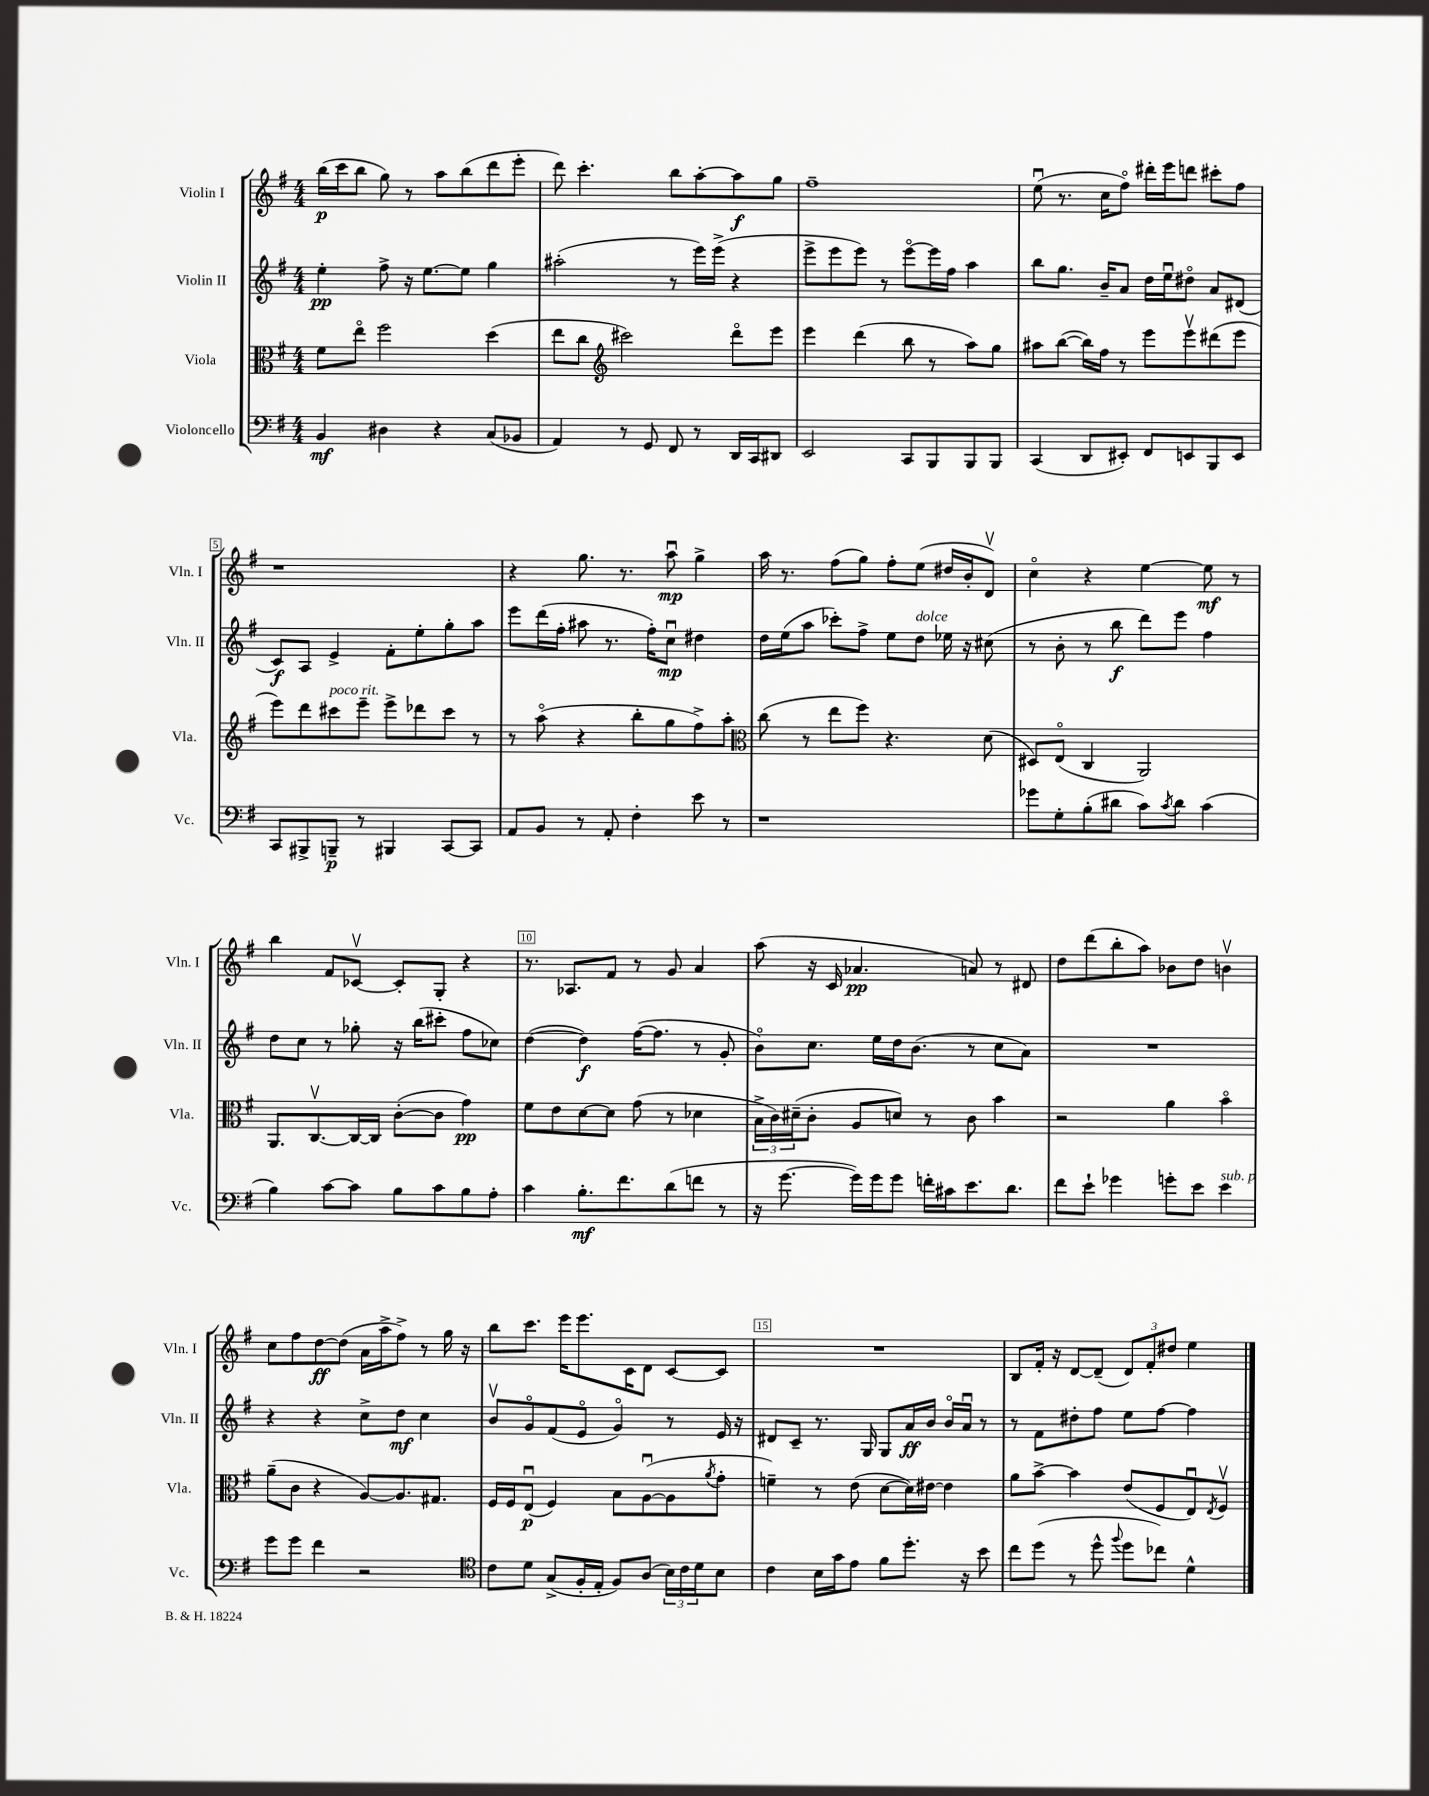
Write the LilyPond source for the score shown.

<<
\new StaffGroup <<
\new Staff = "s0" \with { instrumentName = "Violin I" shortInstrumentName = "Vln. I" } {
    \clef treble \key g \major \numericTimeSignature \time 4/4
    b''16\p( c'''16 b''8 g''8) r8 a''8 b''8( d'''8 e'''8-. |
    d'''8) c'''4.-. b''8 a''8~-. a''8\f g''8 |
    fis''1-- |
    e''8\downbow( r8. c''16 fis''8\flageolet) dis'''16-. e'''16 d'''8 cis'''8-. fis''8 |
    r1 |
    r4 g''8. r8. a''8\downbow\mp g''4-> |
    a''16 r8. fis''8( g''8) fis''8-. e''8( dis''16 b'16-. d'8\upbow) |
    c''4\flageolet r4 e''4~ e''8\mf r8 |
    b''4 fis'8 ces'8~\upbow ces'8-. g8-. r4 |
    r8. aes8. fis'8 r8 g'8 a'4 |
    a''8( r16 c'16 aes'4.\pp a'8) r8 dis'8 |
    d''8 d'''8( b''8-. a''8) bes'8 d''8 b'4\upbow |
    c''8 fis''8 d''8~\ff d''8( a'16 a''16-> fis''8->) r8 g''16 r16 |
    b''8 c'''8. e'''16 e'''8. c'16 d'8 c'8~ c'8 |
    R1 |
    b8 fis'16-. r16 d'8~ d'8--( \tuplet 3/2 { d'8) fis'8-. dis''8 } e''4 \bar "|." |
}
\new Staff = "s1" \with { instrumentName = "Violin II" shortInstrumentName = "Vln. II" } {
    \clef treble \key g \major \numericTimeSignature \time 4/4
    e''4-.\pp fis''8-> r16 e''8.~ e''8 g''4 |
    ais''2-.( r8 e'''16) e'''16->( r4 |
    e'''8-> e'''8 e'''8) r8 e'''8~\flageolet e'''16 fis''16 a''4 |
    b''8 g''8. b'16-- a'8 d''16 e''16\downbow dis''8\flageolet a'8 dis'8( |
    c'8\f) a8 e'4-> fis'8-. e''8-. g''8-. a''8 |
    e'''8 d'''16( fis''16-. ais''8 r8. fis''16-.) c''8\downbow\mp dis''4 |
    d''16 e''16( a''8 ces'''8-.) fis''8-> e''8 d''8^\markup { \italic "dolce" } ees''16 r16 cis''8( |
    r8 b'8-. r8 b''8\f d'''8) e'''8 fis''4 |
    d''8 c''8 r8 ges''8-. r16 b''16( cis'''8-. fis''8 ces''8) |
    d''4~( d''4\f) fis''16~( fis''8. r8 g'8-. |
    b'8\flageolet) c''8. e''16 d''16 b'8.( r8 c''8 a'8) |
    R1 |
    r4 r4 c''8-> d''8\mf c''4 |
    b'8\upbow g'8\flageolet fis'8( e'8\flageolet g'4\flageolet) r8 e'16 r16 |
    dis'8 c'8-- r8. g16 g8 a'16\ff b'16 b'16\flageolet a'16\downbow r8 |
    r8 fis'8 dis''8-. fis''8 e''8 fis''8~ fis''4 \bar "|." |
}
\new Staff = "s2" \with { instrumentName = "Viola" shortInstrumentName = "Vla." } {
    \clef alto \key g \major \numericTimeSignature \time 4/4
    fis'8 e''8\flageolet fis''2 d''4( |
    e''8 c''8 \clef treble cis'''2) d'''8\flageolet e'''8 |
    e'''4 d'''4( b''8 r8 a''8) g''8 |
    ais''8 b''8~( b''16) fis''16 r8 e'''8 e'''8\upbow dis'''8( e'''8 |
    e'''8) d'''8 cis'''8^\markup { \italic "poco rit." } e'''8-- e'''8-> des'''8 cis'''8 r8 |
    r8 a''8\flageolet( r4 b''8-. g''8 fis''8->) a''8-. |
    \clef alto c''8( r8 e''8 fis''8) r4. d'8( |
    dis8) e8\flageolet( c4 a,2) |
    a,8. c8.~\upbow c16~ c16 c'8~-.( c'8 g'4\pp) |
    fis'8 e'8 d'8~ d'8 g'8( r8 des'4 |
    \tuplet 3/2 { b16-> c'16) dis'16--( } c'8-. a8 d'8) r8 c'8 b'4 |
    r2 a'4 b'4\flageolet |
    a'8--( c'8 r4 a8~) a8. gis8. |
    fis16 fis16 e8\downbow\p( fis4) b8 a8~\downbow( a8 \acciaccatura { a'8 } g'8-. |
    f'4--) r8 e'8( d'8~ d'16) eis'16~ eis'4 |
    a'8 b'8~-> b'4 e'8( fis8 e8\downbow) \acciaccatura { e8 } fis8\upbow \bar "|." |
}
\new Staff = "s3" \with { instrumentName = "Violoncello" shortInstrumentName = "Vc." } {
    \clef bass \key g \major \numericTimeSignature \time 4/4
    b,4\mf dis4 r4 c8( bes,8 |
    a,4) r8 g,8 fis,8 r8 d,16 c,16 dis,8 |
    e,2 c,8 b,,8 b,,8 b,,8 |
    c,4( d,8 eis,8-.) fis,8 e,8 b,,8 e,8 |
    c,8 bis,,8-> b,,8--\p r8 bis,,4 c,8~ c,8 |
    a,8 b,8 r8 a,8-. fis4-. e'8 r8 |
    r1 |
    ges'8 g8-. b8-.( dis'8 c'8) \acciaccatura { c'8 } dis'8 c'4( |
    b4) c'8~ c'8 b8 c'8 b8 a8-. |
    c'4 b8.-.\mf fis'8. d'8( f'8 r8 |
    r16 g'8.~ g'16) g'16 g'8 f'16-. cis'16 e'8. d'8. |
    fis'8 e'8-! ges'4 g'8-. e'8 e'4^\markup { \italic "sub. p" } |
    g'8 g'8 fis'4 r2 |
    \clef tenor c'8 d'8 g8->( fis16-. e16-. fis8) a8( \tuplet 3/2 { b16) c'16 d'16 } b8 |
    c'4 b16 g'16 e'8 fis'8 d''8.-. r16 b'8 |
    c''8 d''8( r8 d''8-^ \appoggiatura { fis''8 } d''8 ces''8) d'4-^ \bar "|." |
}
>>
>>
\layout { \context { \Score \override BarNumber.break-visibility = ##(#f #t #t) barNumberVisibility = #(every-nth-bar-number-visible 5) \override BarNumber.stencil = #(make-stencil-boxer 0.1 0.3 ly:text-interface::print) } }
